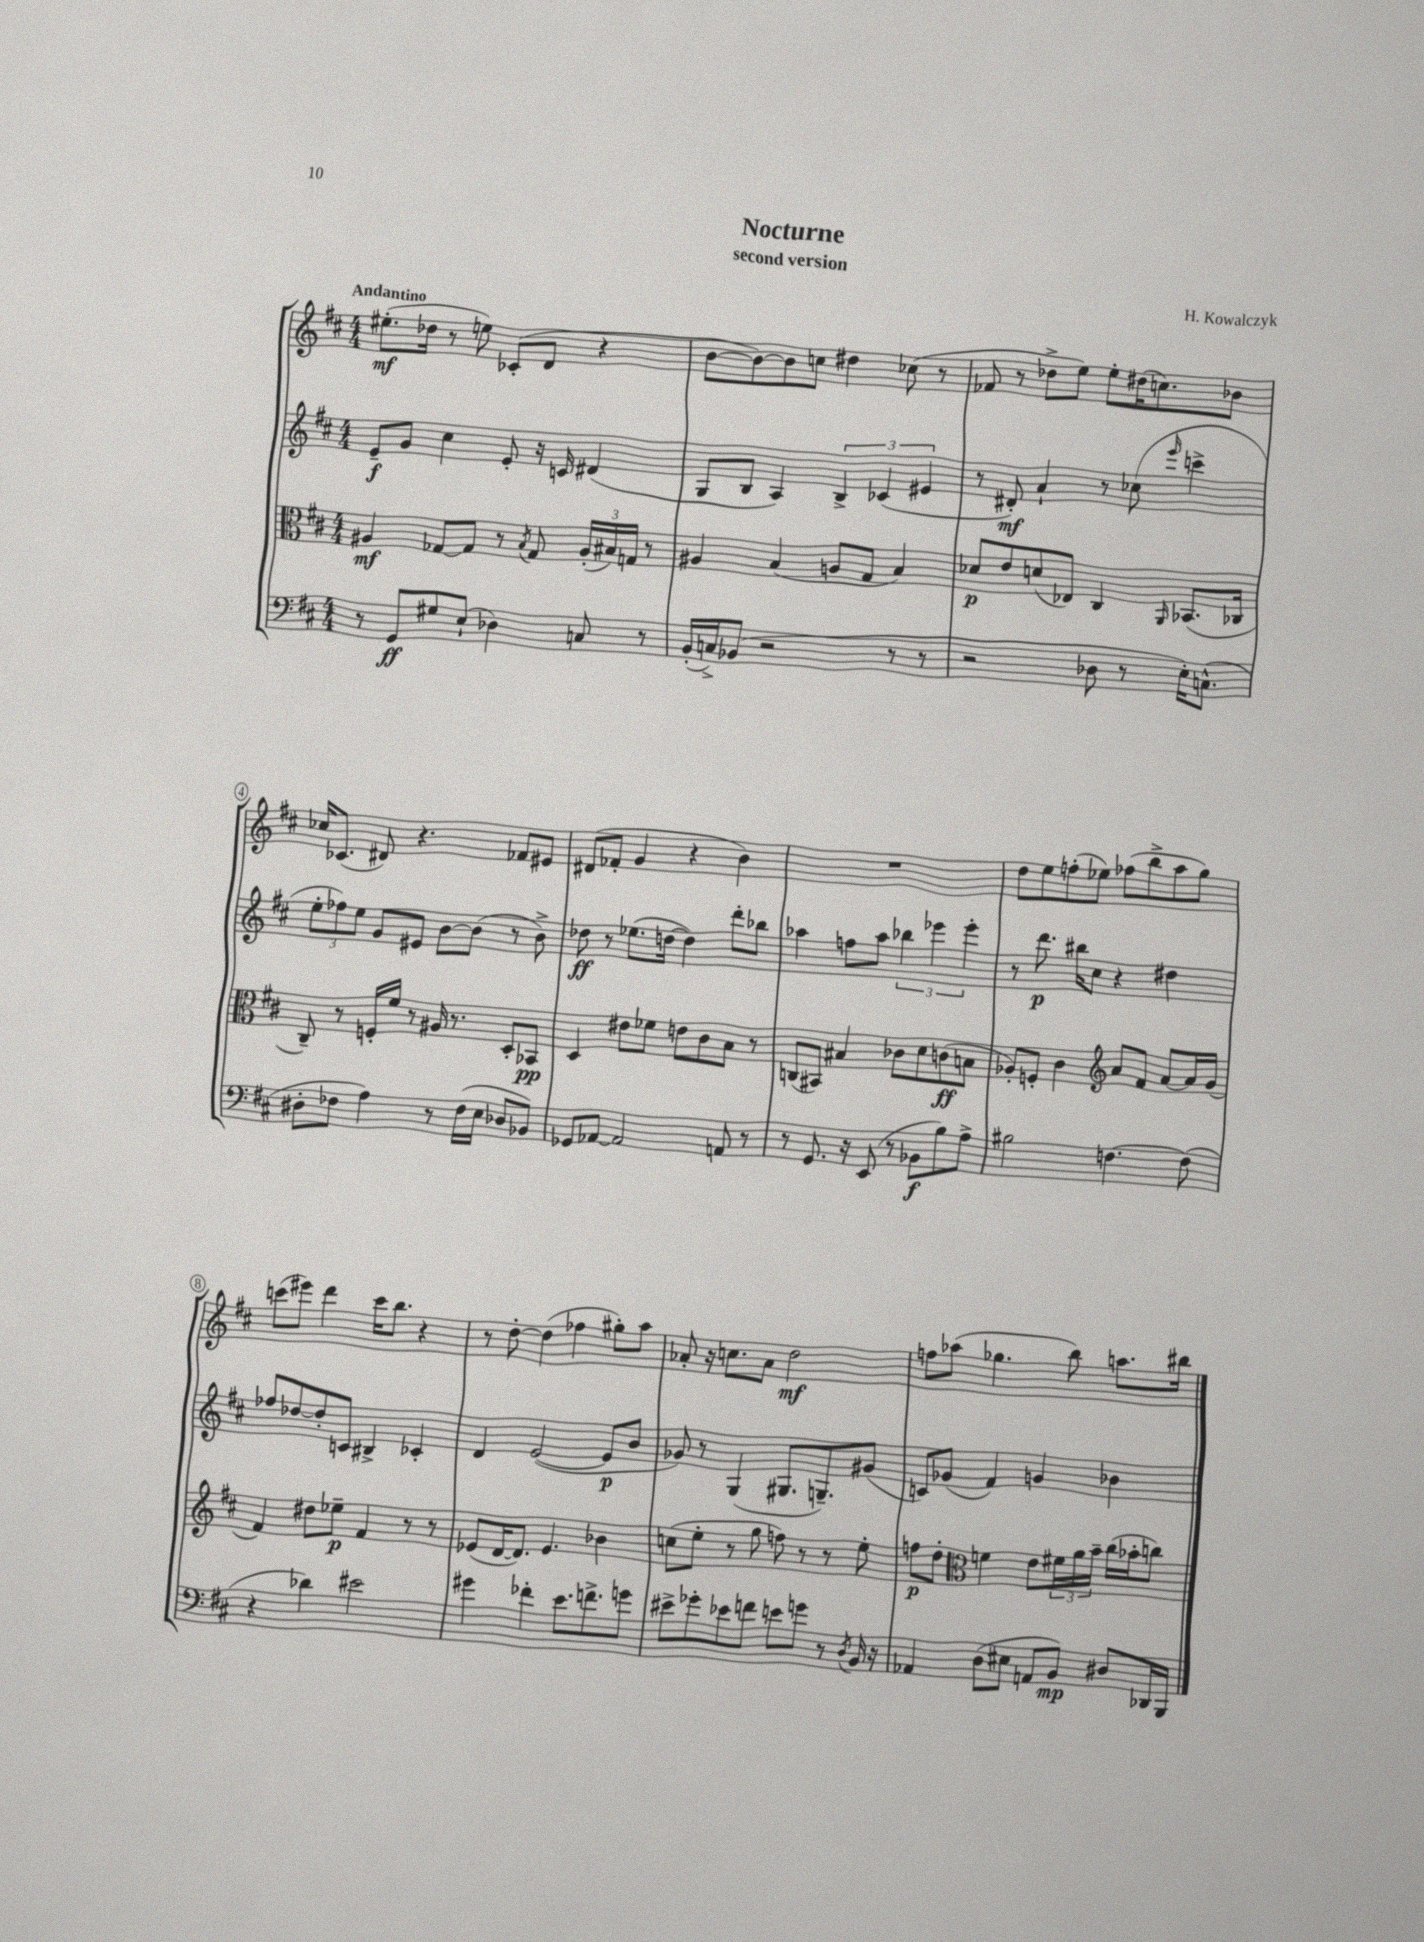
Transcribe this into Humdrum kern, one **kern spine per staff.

**kern	**dynam	**kern	**dynam	**kern	**dynam	**kern	**dynam
*part4	*part4	*part3	*part3	*part2	*part2	*part1	*part1
*staff4	*staff4	*staff3	*staff3	*staff2	*staff2	*staff1	*staff1
*clefF4	*	*clefC3	*	*clefG2	*	*clefG2	*
*k[f#c#]	*	*k[f#c#]	*	*k[f#c#]	*	*k[f#c#]	*
*M4/4	*	*M4/4	*	*M4/4	*	*M4/4	*
=1	=1	=1	=1	=1	=1	=1	=1
!	!	!	!	!	!	!LO:TX:a:B:t=Andantino	!
8r	.	4A#X/	mf	8e~/L	f	(8.ee#X'\L	mf
8GG/L	ff	.	.	8g/J	.	.	.
.	.	.	.	.	.	16dd-X\Jk	.
8G#X/	.	[8G-X/L	.	4cc#\	.	8r	.
(8E`/J	.	8G-/J]	.	.	.	8een\)	.
4D-X\)	.	8r	.	8e'/	.	(8c-X'/L	.
.	.	8qB/	.	.	.	.	.
.	.	8G-/	.	16r	.	8d/J	.
.	.	.	.	16cn/	.	.	.
8Cn/	.	(24A#'/LL	.	(4d#X/	.	4r	.
.	.	24B#X/)	.	.	.	.	.
.	.	24Gn/JJ	.	.	.	.	.
8r	.	8r	.	.	.	.	.
=2	=2	=2	=2	=2	=2	=2	=2
(16BB'/LL	.	4A#X/	.	8G/L	.	[8b\L	.
16Cn^/J)	.	.	.	.	.	.	.
(8BB-X/J	.	.	.	8B/J	.	8b\_)	.
2r	.	(4B/	.	4A/)	.	8b\]	.
.	.	.	.	.	.	8ccn\J	.
.	.	8An/L	.	6B^/	.	4dd#X\	.
.	.	8G/J	.	.	.	.	.
.	.	.	.	(6c-X/	.	.	.
8r	.	4B/)	.	.	.	(8cc-X\	.
.	.	.	.	6e#X/	.	.	.
8r	.	.	.	.	.	8r	.
=3	=3	=3	=3	=3	=3	=3	=3
2r	.	8d-X/L	p	8r	.	8f-X/	.
.	.	8e/	.	8d#X'/)	mf	8r	.
.	.	(8dn/	.	4a`/	.	8dd-X^\L	.
.	.	8E-X/J)	.	.	.	8ee\J)	.
8D-X\	.	4C#/	.	8r	.	8ee'\L	.
8r	.	.	.	(8cc-X\	.	(16dd#X\K	.
.	.	.	.	.	.	8.ccn\)	.
.	.	16qqAA/	.	16qqeee/	.	.	.
16E'\KL)	.	(8.BB-X/L	.	4cccn^\	.	.	.
(8.Cn^^\J	.	.	.	.	.	.	.
.	.	.	.	.	.	8b-X\J	.
.	.	16C-X/Jk	.	.	.	.	.
!!LO:LB:g=z
=4	=4	=4	=4	=4	=4	=4	=4
8D#X'\L	.	8C#~/)	.	12ee'\L	.	16cc-X/KL	.
.	.	.	.	.	.	(8.c-X/J	.
.	.	.	.	12ff-X\)	.	.	.
8F-X\J	.	8r	.	.	.	.	.
.	.	.	.	12ee\J	.	.	.
4A\)	.	16Fn'/LL	.	8g/L	.	8d#X/)	.
.	.	16f#/JJ	.	.	.	.	.
.	.	8r	.	8e#X/J	.	4.r	.
8r	.	16A#X/	.	[8b\L	.	.	.
.	.	8.r	.	.	.	.	.
(16F-\LL	.	.	.	(8b\J]	.	.	.
16E\JJ	.	.	.	.	.	.	.
8D-X/L	.	8D'/L	.	8r	.	8f-X/L	.
8BB-X/J)	.	8BB-X/J	pp	8b^\)	.	8e#X/J	.
=5	=5	=5	=5	=5	=5	=5	=5
8GG-X/L	.	4D/	.	8dd-X\	ff	(8d#X/L	.
[8AA-X/J	.	.	.	8r	.	8f-X'/J	.
2AA-/]	.	8e#X\L	.	(8.ee-X\L	.	4g/	.
.	.	8f-X\J	.	.	.	.	.
.	.	.	.	[16ddn\Jk	.	.	.
.	.	8en\L	.	4dd\])	.	4r	.
.	.	8c#\	.	.	.	.	.
8AAn/	.	8B\J	.	8ddd'\L	.	4b\)	.
8r	.	8r	.	8bb-X\J	.	.	.
=6	=6	=6	=6	=6	=6	=6	=6
8r	.	(8Cn/L	.	4aa-X\	.	1r	.
8.GG/	.	8BB#X/J)	.	.	.	.	.
.	.	4B#X/	.	8ffn\L	.	.	.
16r	.	.	.	.	.	.	.
(8EE/	.	.	.	8aa-\J	.	.	.
8r	.	8c-X\L	.	6bb-X\	.	.	.
8BB-X\L	f	8d\	.	.	.	.	.
.	.	.	.	6eee-X\	.	.	.
8B\)	.	(8cn\	ff	.	.	.	.
.	.	.	.	6eee-'\	.	.	.
8A^\J	.	8Bn\J	.	.	.	.	.
=7	=7	=7	=7	=7	=7	=7	=7
2B#X\	.	8A-X'/L)	.	8r	.	8dd\L	.
.	.	8Fn'/J	.	8.ddd\	p	8ee\	.
.	.	4c#\	.	.	.	(8ffn'\	.
.	.	.	.	16bb#X\KL	.	.	.
.	.	.	.	8cc#\J	.	8ee-X\J)	.
*	*	*clefG2	*	*	*	*	*
[4.Fn\	.	8a/L	.	4r	.	(8ff-X\L	.
.	.	8f#/J	.	.	.	8bb^\	.
.	.	[8a/L	.	4dd#X\	.	8aa\	.
(8F\]	.	16a/L]	.	.	.	8gg\J)	.
.	.	(16g/JJ	.	.	.	.	.
!!LO:LB:g=z
=8	=8	=8	=8	=8	=8	=8	=8
4r	.	4f#/)	.	8ff-X/L	.	(8cccn\L	.
.	.	.	.	[8dd-X/	.	8eee#X\J)	.
4d-X\)	.	8dd#X\L	.	8dd-'/]	.	4ddd\	.
.	.	8ee-X~\J	p	8cn/J	.	.	.
2e#X\	.	4f#/	.	4B#X^/	.	16ccc\KL	.
.	.	.	.	.	.	8.bb\J	.
.	.	8r	.	4c-X'/	.	4r	.
.	.	8r	.	.	.	.	.
=9	=9	=9	=9	=9	=9	=9	=9
4g#X\	.	(8e-X/L	.	4d/	.	8r	.
.	.	[16d/K	.	.	.	[8dd'\	.
.	.	8.d/J])	.	.	.	.	.
4f-X'\	.	.	.	([2e/	.	(4dd\]	.
.	.	4.e-/	.	.	.	.	.
8.e\L	.	.	.	.	.	4ff-X\	.
8.fn^\	.	.	.	.	.	.	.
.	.	4b-X\	.	8e/L]	p	8gg#X'\L)	.
8gn\J	.	.	.	8b/J	.	8aa\J	.
=10	=10	=10	=10	=10	=10	=10	=10
8e#X^\L	.	(8ccn\L	.	8g-X/)	.	8a-X'/	.
8g-X'\	.	8ee'\J	.	8r	.	16r	.
.	.	.	.	.	.	8.ccn\L	.
8e-X\	.	8r	.	(4G/	.	.	.
8fn\J	.	8gg\	.	.	.	8a-\J	.
8en\L	.	8ffn\)	.	8.G#X/L	.	2dd\	mf
8gn\J	.	8r	.	.	.	.	.
.	.	.	.	8.Gn~/)	.	.	.
8r	.	8r	.	.	.	.	.
8qD/	.	.	.	.	.	.	.
16BB/	.	8ee'\	.	(8g#X/J	.	.	.
16r	.	.	.	.	.	.	.
=11	=11	=11	=11	=11	=11	=11	=11
4AA-X/	.	8ffn\L	p	8cn/L)	.	8ffn\L	.
.	.	8dd'\J	.	(8g-X/J	.	(8aa-X\J	.
*	*	*clefC3	*	*	*	*	*
(8D\L	.	4fn\	.	4f#/)	.	4.gg-X\	.
8E#X\J	.	.	.	.	.	.	.
8AAn/L	.	8e\L	.	4gn/	.	.	.
8BB/J)	mp	24f#X\L	.	.	.	8bb\)	.
.	.	24a\	.	.	.	.	.
.	.	24b~\JJ	.	.	.	.	.
8D#X/L	.	(16cc#\LL	.	4b-X\	.	8.aan\L	.
.	.	16b-X'\J	.	.	.	.	.
16DD-X/L	.	8ccn\J)	.	.	.	.	.
16BBB/JJ	.	.	.	.	.	16bb#X\Jk	.
==	==	==	==	==	==	==	==
*-	*-	*-	*-	*-	*-	*-	*-
